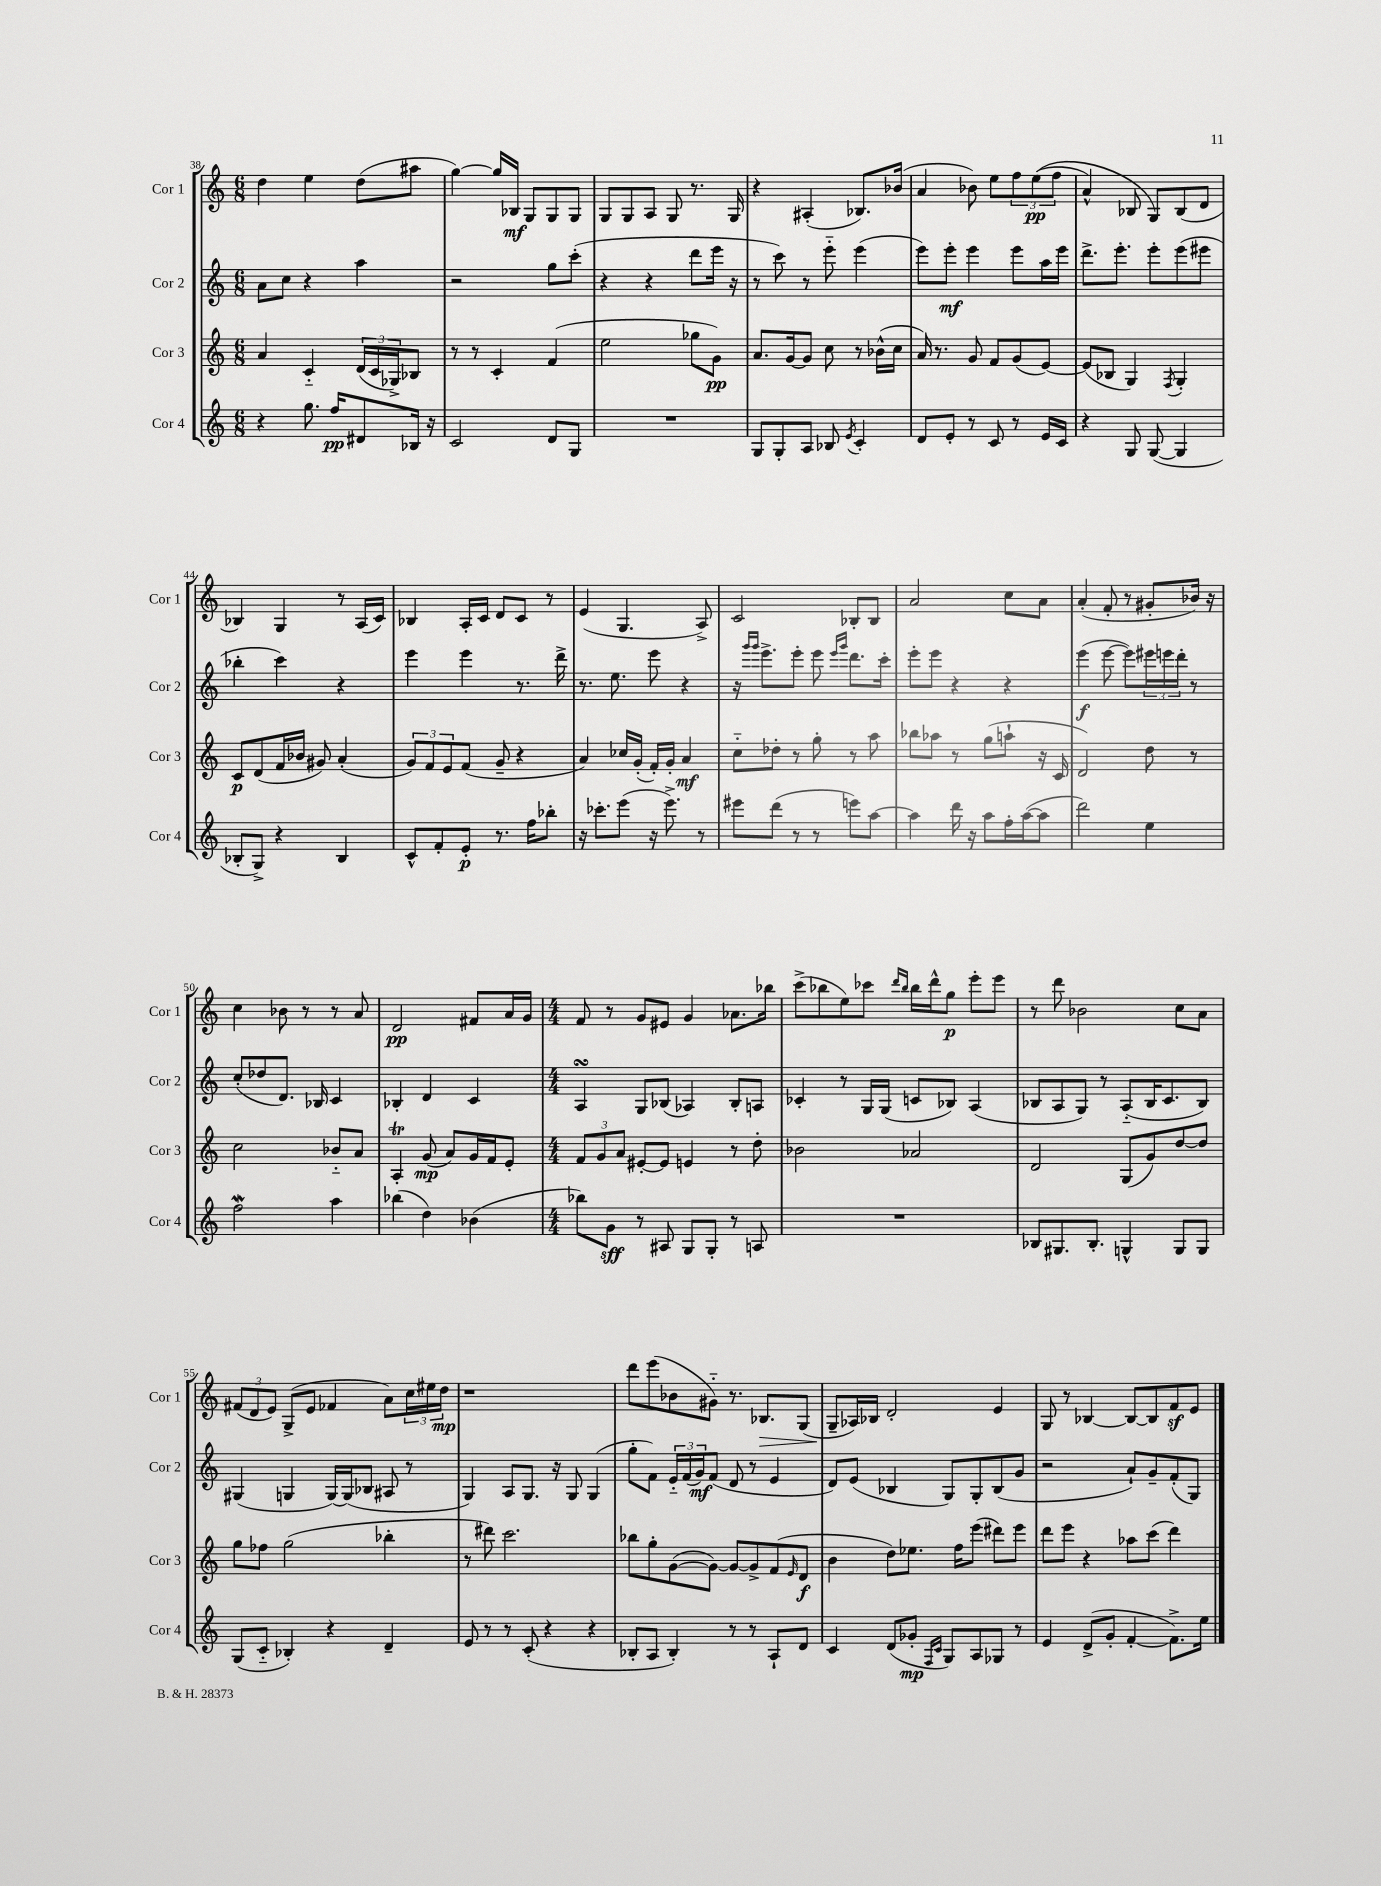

**kern	**kern	**kern	**kern
*staff4	*staff3	*staff2	*staff1
*clefG2	*clefG2	*clefG2	*clefG2
*k[]	*k[]	*k[]	*k[]
*M6/8	*M6/8	*M6/8	*M6/8
4r	4a	8a	4dd
.	.	8cc	.
8.gg	4c'~	4r	4ee
16ff	.	.	.
8d#	(24d	4aa	(8dd
.	24c	.	.
.	24G-^)	.	.
16B-	8B-	.	8aa#
16r	.	.	.
=	=	=	=
2c	8r	2r	[4gg)
.	8r	.	.
.	4c'	.	16gg]
.	.	.	16B-
.	.	.	8G
8d	(4f	8gg	8G
8G	.	(8ccc'	8G
=	=	=	=
2.r	2ee	4r	8G
.	.	.	8G
.	.	4r	8A
.	.	.	8G
.	8gg-	8ddd	8.r
.	8g)	16eee	.
.	.	16r	16G
=	=	=	=
8G	8.a	8r	4r
8G'	.	8ccc)	.
.	[16g	.	.
8A	8g]	8r	(4A#'
8B-	8cc	8eee'~	.
8qe	.	.	.
4c'	8r	(4eee	8.B-)
.	(16b-^^	.	.
.	16cc	.	(16b-
=	=	=	=
8d	16a)	8eee)	4a
.	8.r	.	.
8e'	.	8eee'	.
8r	8g	4eee	8b-)
8c	8f	.	8ee
8r	(8g	8eee	12ff
.	.	.	&((12ee
16e	[8e)	16aa	.
.	.	.	12ff
16c	.	16eee	.
=	=	=	=
4r	(8e]	8.ddd^	4a^^)
.	8B-	.	.
.	.	8.eee'	.
8G	4G)	.	8B-
([8G	.	8eee'	8G&)
.	8qF	.	.
4G]	4G'	(8eee	(8B-
.	.	8eee#	8d
=	=	=	=
8B-'	8c	4bb-'	4B-)
8G^)	(8d	.	.
4r	16f	4ccc)	4G
.	16b-	.	.
.	8g#)	.	.
4B-	(4a'	4r	8r
.	.	.	(16A
.	.	.	16c)
=	=	=	=
8c^^	12g)	4eee	4B-
.	12f	.	.
8f'	.	.	.
.	12e	.	.
8e'	(8f	4eee	16A'
.	.	.	16c
8.r	8g~	.	8d
.	4r	8.r	8c
16ff	.	.	.
8bb-'	.	.	8r
.	.	16ddd^	.
=	=	=	=
16r	4a)	8.r	(4e
8.ccc-'	.	.	.
.	.	8.ee	.
(8eee	16cc-	.	4.G
.	(16g'	.	.
16r	16f')	8eee	.
8.eee^)	16g'	.	.
.	4a	4r	.
8r	.	.	8A^)
=	=	=	=
8eee#	8cc'~	16r	2c
.	.	16qqggg	.
.	.	16qqggg	.
.	.	8.eee^	.
(8ddd	8dd-'	.	.
8r	8r	8eee'	.
8r	8gg'	8eee	.
.	.	16qqeee	.
.	.	16qqggg	.
8eee)	8r	8.ddd	8B-'
[8aa	8aa	.	8B-
.	.	16ccc'	.
=	=	=	=
4aa]	8bb-	8eee'	2a
.	8aa-	8eee	.
16ddd	8r	4r	.
16r	.	.	.
8aa	(8gg	.	.
16ff'	8aa`	4r	8cc
([16aa	.	.	.
8aa]	16r	.	8a
.	16c	.	.
=	=	=	=
2ddd)	2d)	(4eee	(4a'
.	.	[8eee	8f'
.	.	8eee])	8r
4ee	8dd	24eee#	8g#'
.	.	24eee	.
.	.	24ddd'	.
.	8r	8r	16b-)
.	.	.	16r
=	=	=	=
2ff	2cc	(8cc'	4cc
.	.	8dd-	.
.	.	8.d)	8b-
.	.	.	8r
.	.	16B-	.
4aa	8b-'~	4c	8r
.	8a	.	8a
=	=	=	=
(4bb-	4A'	4B-'	2d
4dd)	(8g	4d	.
.	8a)	.	.
(4b-	16g	4c	8f#
.	16f	.	.
.	8e'	.	16a
.	.	.	16g
=	=	=	=
*M4/4	*M4/4	*M4/4	*M4/4
8bb-)	12f	4A	8f
.	12g	.	.
8g	.	.	8r
.	12a	.	.
8r	[8e#'	8G	8g
8A#	8e#]	(8B-	8e#
8G	4e	4A-)	4g
8G'	.	.	.
8r	8r	8B-'	8.a-
8A	8dd'	8A	.
.	.	.	16bb-
=	=	=	=
1r	2b-	4c-'	(8ccc^
.	.	.	8bb-
.	.	8r	8ee)
.	.	16G	8ccc-
.	.	(16G	.
.	.	.	16qqddd
.	.	.	16qqbb-
.	2a-	8c	16bb-
.	.	.	16ddd^^
.	.	8B-)	8gg
.	.	(4A	8eee'
.	.	.	8eee
=	=	=	=
8B-	2d	8B-	8r
8.G#	.	8A	8ddd
.	.	8G)	2b-
8.B-'	.	.	.
.	.	8r	.
4G^^	(8G	(8A'~	.
.	8g)	16B-	.
.	.	8.c	.
8G	[8dd	.	8cc
8G	8dd]	8B-)	8a
=	=	=	=
(8G	8gg	(4G#	(12f#
.	.	.	12d
8c'~	8ff-	.	.
.	.	.	12e)
4B-')	(2gg	4G	(8G^
.	.	.	8e
4r	.	[16G)	4f-
.	.	(16G]	.
.	.	8B-	.
4d~	4bb-'	8A#	8a)
.	.	8r	24cc
.	.	.	24ee#
.	.	.	24dd
=	=	=	=
8e	8r	4G)	1r
8r	8ddd#)	.	.
8r	2.ccc	8A	.
(8c'	.	8.G	.
4r	.	.	.
.	.	16r	.
.	.	8G	.
4r	.	(4G	.
=	=	=	=
8B-'	8bb-	8gg'	8ddd
8A	8gg'	8f)	(8eee
4B-')	([8g	24e'~	8b-
.	.	(24f	.
.	.	24g)	.
.	8g_)	(8f	8g#'~)
8r	8g_	8d	8.r
8r	8g^]	8r	.
.	.	.	8.B-
8A`	(8f	4e	.
.	16qqe	.	.
8d	8d	.	(8G
=	=	=	=
4c	4b	8d)	8G~
.	.	(8e	16A-)
.	.	.	16B-
(8d	8dd)	4B-	2d'
8g-'	8.ee-	.	.
16qqF	.	.	.
16qqc	.	.	.
8G)	.	8G)	.
.	16ff	.	.
8A	(8eee	8G'	.
8G-	8ddd#)	(8B-	4e
8r	8eee	8g	.
=	=	=	=
4e	8ddd	2r	8G
.	8eee	.	8r
(8d^	4r	.	[4B-
8g'	.	.	.
[4f'	8aa-	8a`)	8B-_
.	(8ccc	8g~	8B-]
8.f^])	4ddd)	(8f'	8f
.	.	8G)	8e
16ee	.	.	.
==	==	==	==
*-	*-	*-	*-
